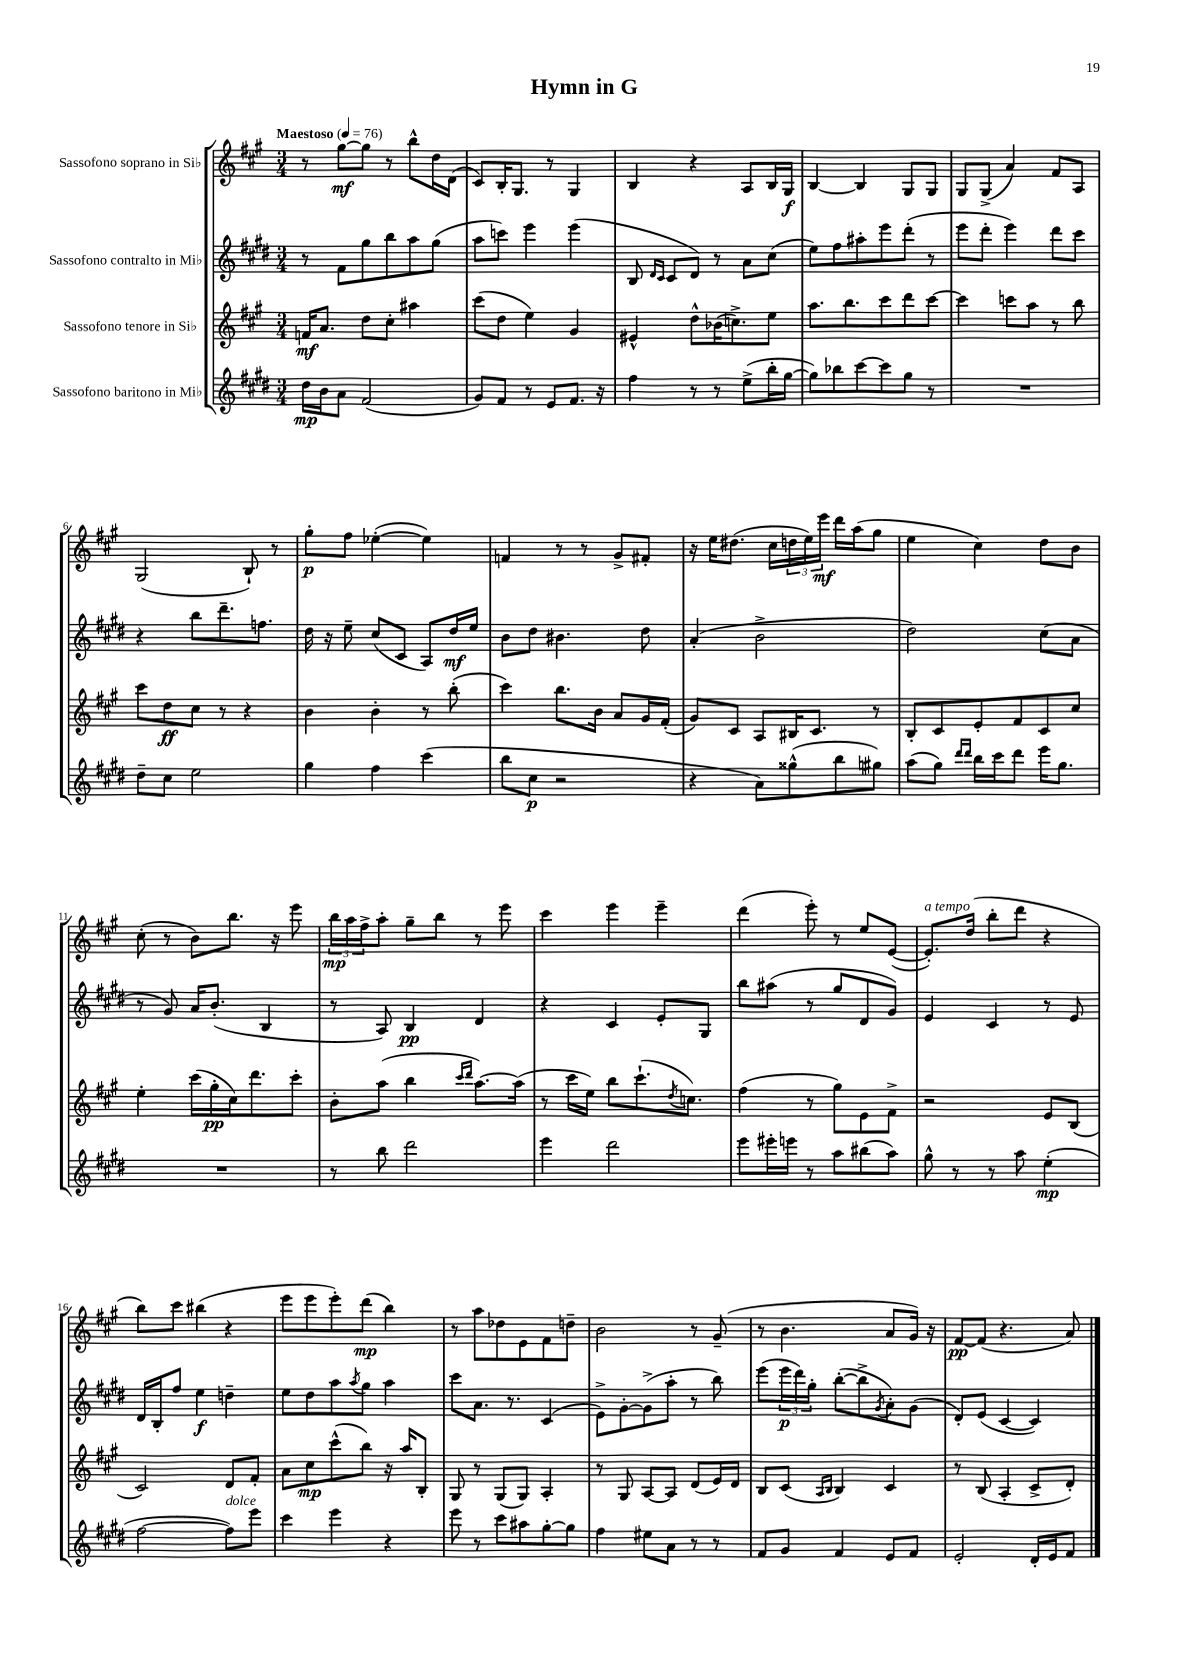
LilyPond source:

\header { title = "Hymn in G" }
<<
\new StaffGroup <<
\new Staff = "s0" \with { instrumentName = "Sassofono soprano in Sib" } {
    \clef treble \key a \major \numericTimeSignature \time 3/4 \tempo "Maestoso" 4 = 76
    r8 gis''8~\mf gis''8 r8 b''8-^ d''16 d'16( |
    cis'8) b16-. gis8. r8 gis4 |
    b4 r4 a8 b16 gis16\f |
    b4~ b4 gis8 gis8 |
    gis8 gis8->( a'4) fis'8 a8 |
    gis2( b8-!) r8 |
    gis''8-.\p fis''8 ees''4~-.( ees''4) |
    f'4 r8 r8 gis'8-> fis'8-. |
    r16 e''16 dis''8.( cis''16 \tuplet 3/2 { d''16 e''16) e'''16\mf } d'''16 a''16( gis''8 |
    e''4 cis''4) d''8 b'8 |
    cis''8-.( r8 b'8) b''8. r16 e'''8 |
    \tuplet 3/2 { b''16\mp a''16 fis''16-> } a''8-. gis''8-- b''8 r8 e'''8 |
    cis'''4 e'''4 e'''4-- |
    d'''4( e'''8-.) r8 e''8 e'8~( |
    e'8.-.^\markup { \italic "a tempo" }) d''16( b''8-. d'''8 r4 |
    b''8) cis'''8 bis''4( r4 |
    e'''8 e'''8 e'''8-.) d'''8\mp( b''4) |
    r8 a''8 des''8 e'8 fis'8 d''8-- |
    b'2 r8 gis'8--( |
    r8 b'4. a'8 gis'16) r16 |
    fis'8~\pp fis'8( r4. a'8) \bar "|." |
}
\new Staff = "s1" \with { instrumentName = "Sassofono contralto in Mib" } {
    \clef treble \key e \major \numericTimeSignature \time 3/4
    r8 fis'8 gis''8 b''8 a''8 gis''8( |
    a''8 c'''8) e'''4 e'''4( |
    b8 \grace { dis'16 cis'16 } cis'8 dis'8) r8 a'8 cis''8( |
    e''8) fis''8 ais''8-. e'''8 dis'''8-.( r8 |
    e'''8 dis'''8-. e'''4) dis'''8 cis'''8 |
    r4 b''8 dis'''8.-- f''8. |
    dis''16 r16 e''8-- cis''8( cis'8 a8) dis''16\mf e''16 |
    b'8 dis''8 bis'4. dis''8 |
    a'4-.( b'2-> |
    dis''2) cis''8( a'8 |
    r8 gis'8) a'16 b'8.-.( b4 |
    r8 a8) b4\pp dis'4 |
    r4 cis'4 e'8-. gis8 |
    b''8 ais''8( r8 gis''8 dis'8 gis'8) |
    e'4 cis'4 r8 e'8 |
    dis'16 b16-. fis''8 e''4\f d''4-- |
    e''8 dis''8 a''8 \acciaccatura { a''8 } gis''8 a''4 |
    cis'''8 a'8. r8. cis'4( |
    e'8->) gis'8~-. gis'8->( a''8-. r8 b''8) |
    e'''8( \tuplet 3/2 { e'''16\p dis'''16) gis''16-. } b''8~-.( b''8-> \acciaccatura { gis'8 } a'8-.) gis'8( |
    dis'8-.) e'8( cis'4~ cis'4) \bar "|." |
}
\new Staff = "s2" \with { instrumentName = "Sassofono tenore in Sib" } {
    \clef treble \key a \major \numericTimeSignature \time 3/4
    f'16\mf a'8. d''8 cis''8-. ais''4 |
    cis'''8( d''8 e''4) gis'4 |
    eis'4-^ d''8-^ bes'16( c''8.->) e''8 |
    a''8. b''8. cis'''8 d'''8 cis'''8~ |
    cis'''4 c'''8 a''8 r8 b''8 |
    cis'''8 d''8\ff cis''8 r8 r4 |
    b'4 b'4-. r8 b''8-.( |
    cis'''4) b''8. b'16 a'8 gis'16 fis'16-.( |
    gis'8) cis'8 a8 bis16 cis'8. r8 |
    b8-. cis'8 e'8-. fis'8 cis'8 cis''8 |
    e''4-. cis'''16( gis''16-.\pp cis''16) d'''8. cis'''8-. |
    b'8-. a''8( b''4 \grace { cis'''16 d'''16 } a''8.~) a''16( |
    r8 cis'''16 e''16) b''8 cis'''8.-!( \acciaccatura { d''8 } c''8.) |
    fis''4( r8 gis''8) e'8 fis'8-> |
    r2 e'8 b8( |
    cis'2) d'8 fis'8-. |
    a'8 cis''8\mp cis'''8-^( b''8) r16 a''16 b8-. |
    gis8 r8 gis8( gis8) a4-. |
    r8 gis8 a8~ a8 d'8( e'16) d'16 |
    b8 cis'8( \grace { a16 b16 } b4) cis'4 |
    r8 b8( a4-. cis'8-> d'8-.) \bar "|." |
}
\new Staff = "s3" \with { instrumentName = "Sassofono baritono in Mib" } {
    \clef treble \key e \major \numericTimeSignature \time 3/4
    dis''16\mp b'16 a'8 fis'2( |
    gis'8) fis'8 r8 e'8 fis'8. r16 |
    fis''4 r8 r8 e''8->( b''16-. gis''16~ |
    gis''8) bes''8 cis'''8~ cis'''8 gis''8 r8 |
    R2. |
    dis''8-- cis''8 e''2 |
    gis''4 fis''4 cis'''4( |
    b''8 cis''8\p r2 |
    r4 a'8) gisis''8-^( b''8 gis''8) |
    a''8( gis''8) \grace { dis'''16 dis'''16 } b''16 cis'''16 dis'''8 e'''16 gis''8. |
    R2. |
    r8 b''8 dis'''2 |
    e'''4 dis'''2 |
    e'''8 eis'''16-. e'''16 r8 a''8 bis''8( a''8) |
    gis''8-^ r8 r8 a''8 e''4-.\mp( |
    fis''2~ fis''8^\markup { \italic "dolce" }) e'''8 |
    cis'''4 e'''4 r4 |
    e'''8 r8 cis'''8 ais''8 gis''8~-. gis''8 |
    fis''4 eis''8 a'8 r8 r8 |
    fis'8 gis'8 fis'4 e'8 fis'8 |
    e'2-. dis'16-. e'16 fis'8 \bar "|." |
}
>>
>>
